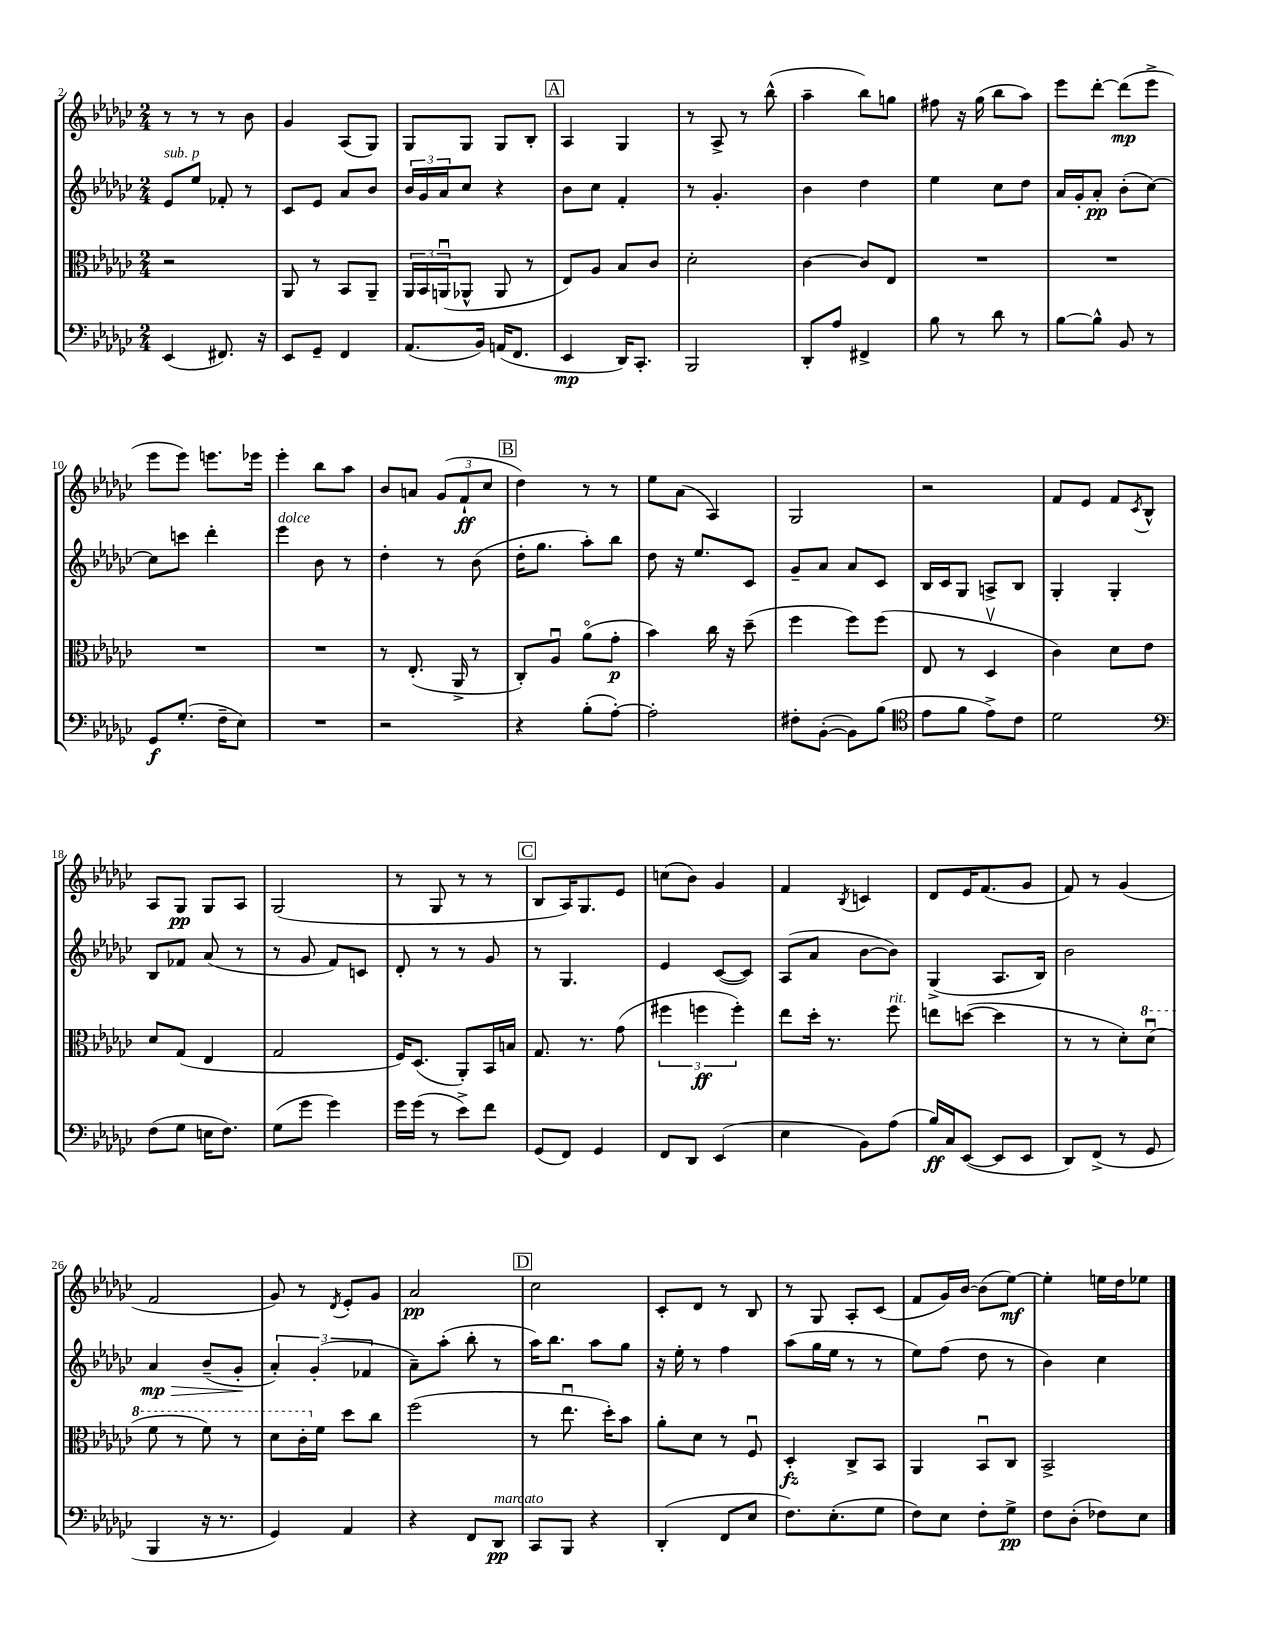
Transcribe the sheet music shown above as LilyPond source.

<<
\new StaffGroup <<
\new Staff = "s0" {
    \clef treble \key ges \major \numericTimeSignature \time 2/4
    r8 r8 r8 bes'8 |
    ges'4 aes8( ges8) |
    ges8 ges8 ges8 bes8-. |
    \mark \markup { \box "A" } aes4 ges4 |
    r8 aes8-> r8 bes''8-^( |
    aes''4-- bes''8) g''8 |
    fis''8 r16 ges''16( bes''8 aes''8) |
    ees'''8 des'''8~-. des'''8\mp( ees'''8-> |
    ees'''8 ees'''8) e'''8. ees'''16 |
    ees'''4-. bes''8 aes''8 |
    bes'8 a'8 \tuplet 3/2 { ges'8( f'8-!\ff ces''8 } |
    \mark \markup { \box "B" } des''4) r8 r8 |
    ees''8 aes'8( aes4) |
    ges2 |
    r2 |
    f'8 ees'8 f'8 \acciaccatura { ces'8 } bes8-^ |
    aes8 ges8\pp ges8 aes8 |
    ges2( |
    r8 ges8 r8 r8 |
    \mark \markup { \box "C" } bes8 aes16) ges8. ees'8 |
    c''8( bes'8) ges'4 |
    f'4 \acciaccatura { bes8 } c'4 |
    des'8 ees'16 f'8.( ges'8 |
    f'8) r8 ges'4( |
    f'2 |
    ges'8) r8 \acciaccatura { des'8 } ees'8-. ges'8 |
    aes'2\pp |
    \mark \markup { \box "D" } ces''2 |
    ces'8-. des'8 r8 bes8 |
    r8 ges8 aes8-. ces'8( |
    f'8 ges'16) bes'16~ bes'8( ees''8~\mf) |
    ees''4-. e''16 des''16 ees''8 \bar "|." |
}
\new Staff = "s1" {
    \clef treble \key ges \major \numericTimeSignature \time 2/4
    ees'8^\markup { \italic "sub. p" } ees''8 fes'8-. r8 |
    ces'8 ees'8 aes'8 bes'8 |
    \tuplet 3/2 { bes'16 ges'16 aes'16 } ces''8 r4 |
    \mark \markup { \box "A" } bes'8 ces''8 f'4-. |
    r8 ges'4.-. |
    bes'4 des''4 |
    ees''4 ces''8 des''8 |
    aes'16 ges'16-. aes'8-.\pp bes'8-.( ces''8~) |
    ces''8 c'''8 des'''4-. |
    ees'''4^\markup { \italic "dolce" } bes'8 r8 |
    des''4-. r8 bes'8( |
    \mark \markup { \box "B" } des''16-. ges''8. aes''8-.) bes''8 |
    des''8 r16 ees''8. ces'8 |
    ges'8-- aes'8 aes'8 ces'8 |
    bes16 ces'16 ges8 a8-> bes8 |
    ges4-. ges4-. |
    bes8 fes'8 aes'8( r8 |
    r8 ges'8 f'8) c'8 |
    des'8-. r8 r8 ges'8 |
    \mark \markup { \box "C" } r8 ges4. |
    ees'4 ces'8~( ces'8) |
    aes8( aes'8 bes'8~ bes'8) |
    ges4->( aes8. bes16) |
    bes'2 |
    aes'4\mp\> bes'8--( ges'8-.\! |
    \tuplet 3/2 { aes'4-.) ges'4-.( fes'4 } |
    aes'8--) aes''8-.( bes''8-. r8 |
    \mark \markup { \box "D" } aes''16) bes''8. aes''8 ges''8 |
    r16 ees''16-. r8 f''4 |
    aes''8( ges''16 ees''16 r8 r8 |
    ees''8) f''8( des''8 r8 |
    bes'4) ces''4 \bar "|." |
}
\new Staff = "s2" {
    \clef alto \key ges \major \numericTimeSignature \time 2/4
    r2 |
    aes,8 r8 bes,8 aes,8-- |
    \tuplet 3/2 { aes,16 bes,16 a,16\downbow( } aes,8-^ aes,8 r8 |
    \mark \markup { \box "A" } ees8) aes8 bes8 ces'8 |
    des'2-. |
    ces'4~ ces'8 ees8 |
    R2 |
    R2 |
    R2 |
    R2 |
    r8 ees8.-.( aes,16-> r8 |
    \mark \markup { \box "B" } ces8-.) aes8\downbow aes'8\flageolet( ges'8-.\p |
    bes'4) ces''16 r16 des''8--( |
    f''4 f''8) f''8( |
    ees8 r8 des4\upbow |
    ces'4) des'8 ees'8 |
    des'8 ges8( ees4 |
    ges2 |
    f16) des8.( aes,8-.) bes,16 b16 |
    \mark \markup { \box "C" } ges8. r8. ges'8( |
    \tuplet 3/2 { fis''4 f''4\ff f''4-.) } |
    ees''8 des''16-. r8. f''8^\markup { \italic "rit." } |
    e''8 d''8~( d''4 |
    r8 r8 des'8-.) \ottava #1 des''8\downbow( |
    f''8 r8 f''8) r8 |
    des''8 ces''16-. \ottava #0 f'16 des''8 ces''8 |
    f''2( |
    \mark \markup { \box "D" } r8 ees''8.\downbow des''16-.) bes'8 |
    aes'8-. des'8 r8 f8\downbow |
    des4-.\fz ces8-> bes,8 |
    aes,4 bes,8\downbow ces8 |
    bes,2-> \bar "|." |
}
\new Staff = "s3" {
    \clef bass \key ges \major \numericTimeSignature \time 2/4
    ees,4( fis,8.) r16 |
    ees,8 ges,8-- f,4 |
    aes,8.( bes,16) a,16( f,8. |
    \mark \markup { \box "A" } ees,4\mp des,16) ces,8.-. |
    bes,,2 |
    des,8-. aes8 fis,4-> |
    bes8 r8 des'8 r8 |
    bes8~ bes8-^ bes,8 r8 |
    ges,8\f ges8.-.( f16-- ees8) |
    R2 |
    r2 |
    \mark \markup { \box "B" } r4 bes8-.( aes8~-.) |
    aes2-. |
    fis8-. bes,8~-.( bes,8) bes8( |
    \clef tenor ees'8 f'8 ees'8->) ces'8 |
    des'2 |
    \clef bass f8( ges8 e16 f8.) |
    ges8( ges'8 ges'4) |
    ges'16 ges'16( r8 ees'8->) f'8 |
    \mark \markup { \box "C" } ges,8( f,8) ges,4 |
    f,8 des,8 ees,4( |
    ees4 bes,8) aes8( |
    bes16\ff) ces16 ees,8~( ees,8 ees,8 |
    des,8) f,8->( r8 ges,8 |
    bes,,4 r16 r8. |
    ges,4) aes,4 |
    r4 f,8 des,8\pp^\markup { \italic "marcato" } |
    \mark \markup { \box "D" } ces,8 bes,,8 r4 |
    des,4-.( f,8 ees8 |
    f8.) ees8.-.( ges8 |
    f8) ees8 f8-. ges8->\pp |
    f8 des8-.( fes8) ees8 \bar "|." |
}
>>
>>
\layout { \context { \Score currentBarNumber = #2 } }
